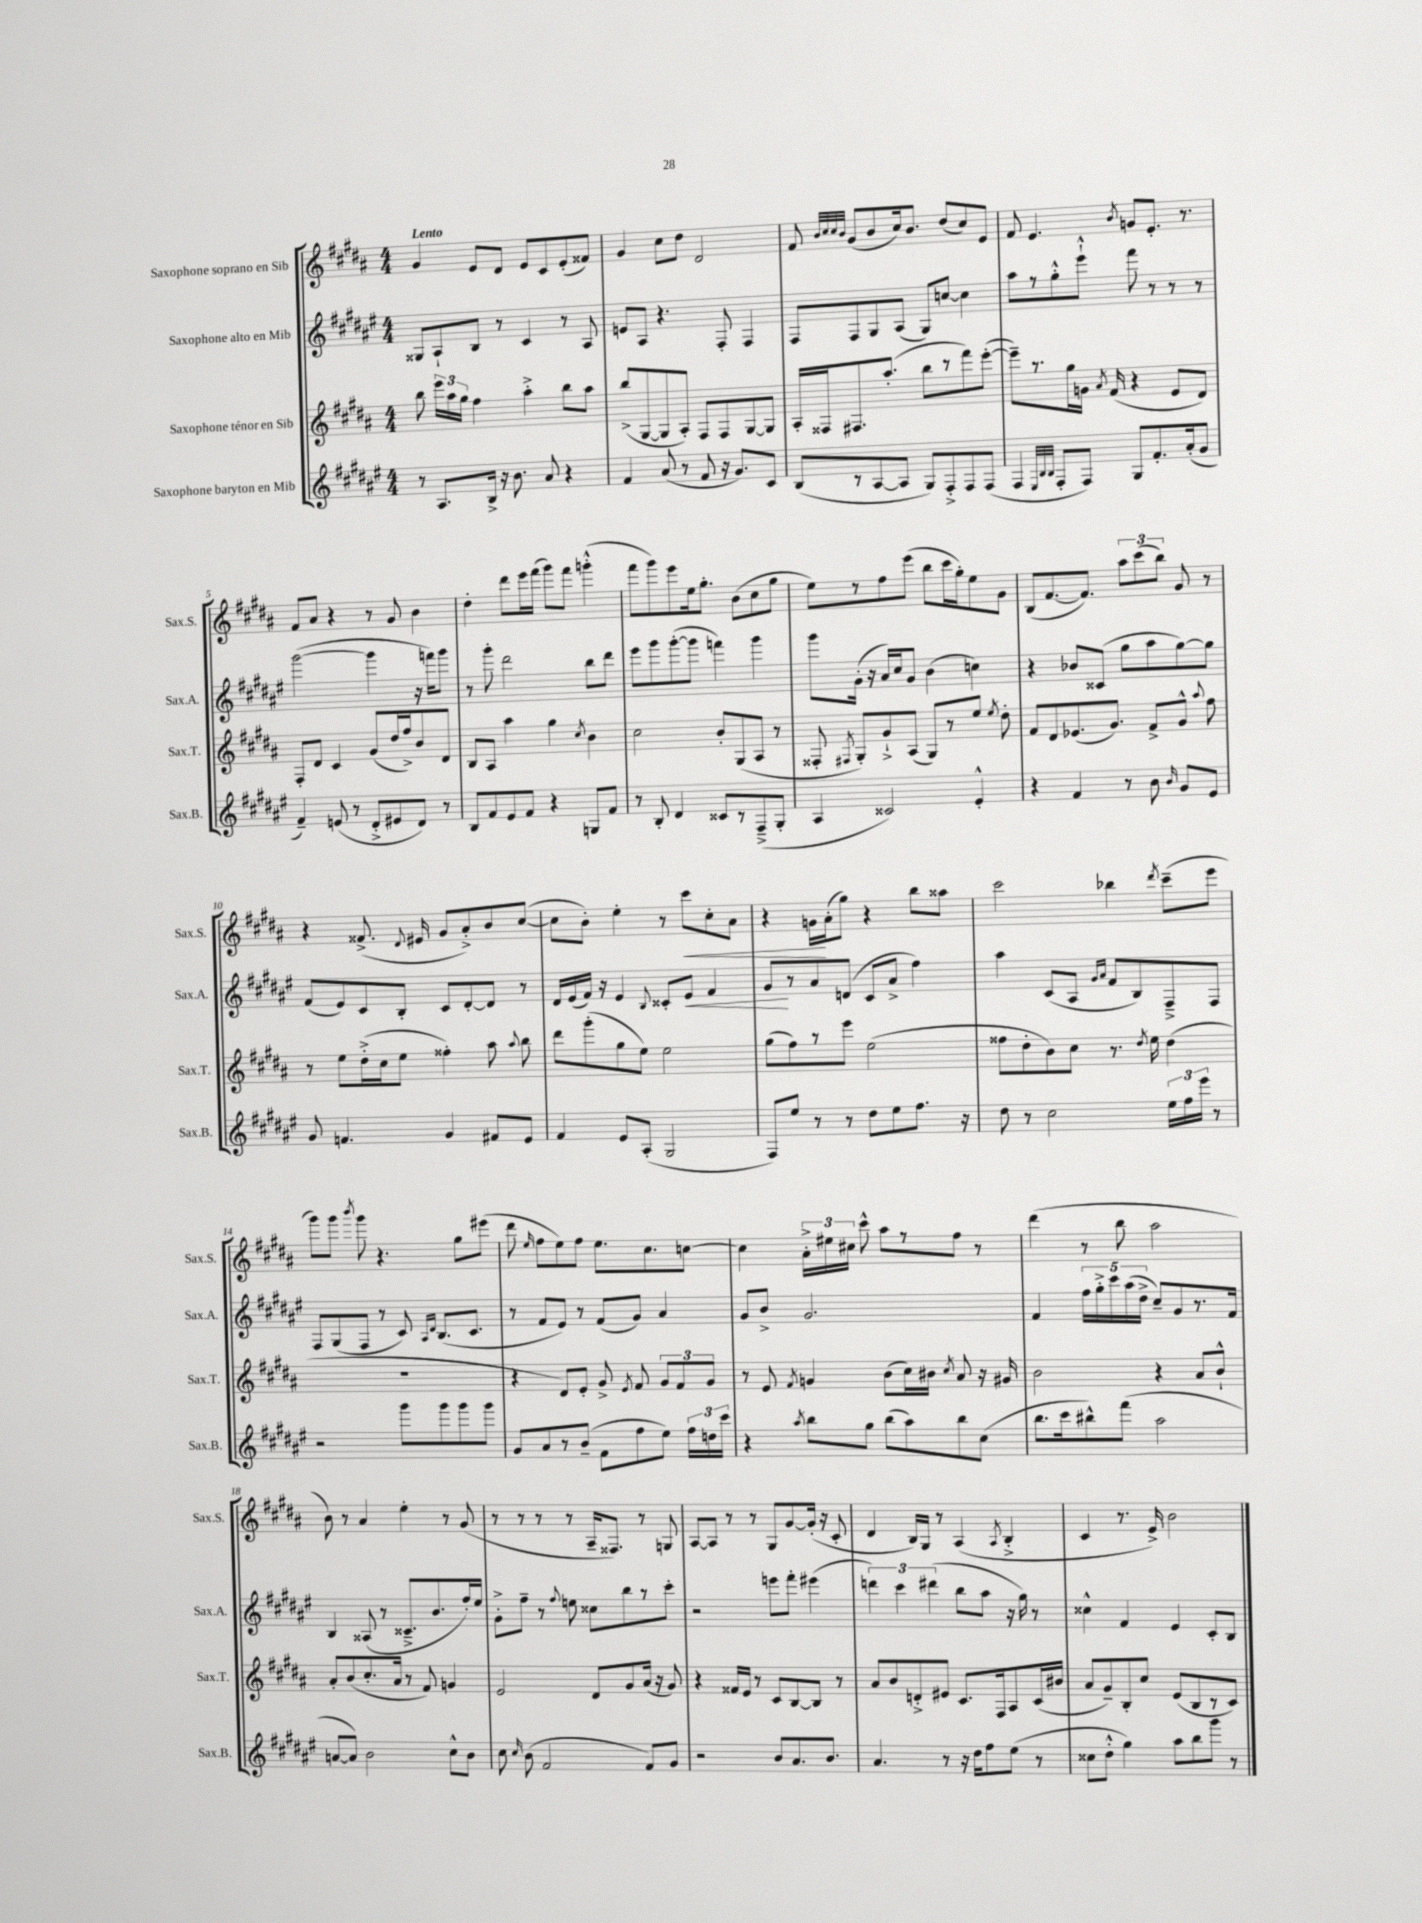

**kern	**kern	**kern	**kern
*staff4	*staff3	*staff2	*staff1
*clefG2	*clefG2	*clefG2	*clefG2
*k[f#c#g#d#a#e#]	*k[f#c#g#d#a#]	*k[f#c#g#d#a#e#]	*k[f#c#g#d#a#]
*M4/4	*M4/4	*M4/4	*M4/4
8r	8bb	8G##	4g#
8.A#	24eee	8A#`	.
.	24aa#	.	.
.	24gg#	.	.
.	4ff#	8B	8e
16B^	.	.	.
16r	.	8r	8d#
8.b	.	.	.
.	4aa#'^	4c#	8e
8a#	.	.	8c#
4r	8bb	8r	(8e'
.	8aa#	8A#	8f##)
=	=	=	=
4f#	(8bb^	8e	4g#
.	[8G#	8A#	.
(8a#	8G#]	4.r	8cc#
8r	8A#')	.	8dd#
8f#	8F#	.	2d#
16r	8F#	8F#'	.
8.g#)	.	.	.
.	[8G#	4F#	.
8c#	8G#]	.	.
=	=	=	=
(8B	16A#'	8F#	8f#
.	16F##	.	.
.	.	.	32qqb
.	.	.	32qqcc#
.	.	.	32qqcc#
.	.	.	32qqb
8r	8.F#	8F#	(8g#
[8A#	.	8G#	8b
.	(8.aa#'	.	.
8A#]	.	(8A#	16cc#)
.	.	.	8.b
8G#)	8bb	8G#)	.
8F#'^	8r	[8cc	(8dd#
8F#	8fff#)	4cc]	8cc#)
(8F#	([8eee'	.	8e
=	=	=	=
4F#	8eee~])	8aa#	8f#
.	8.r	8r	4.e
32qqE#	.	.	.
32qqB	.	.	.
32qqB	.	.	.
8F#'	.	8gg#'^^	.
.	16gg#	.	.
8F#)	16g	8eee#`^^	.
.	8qa#	.	.
.	(16f#	.	.
.	.	.	8qb
8G#	4r	8fff#	8g
8.f#'	.	8r	8.e'
.	8e	8r	.
(16a#'	.	.	8.r
8g#	8d#)	8r	.
=	=	=	=
4f#~)	8F#'	([2ggg#	8f#
.	8d#	.	8a#
(8e	4c#	.	4r
8r	.	.	.
8d#'^	(8g#	4ggg#]	8r
8e#	16dd#	.	8g#
.	16ff#^)	.	.
8d#)	8b	16r	4b
.	.	16fff)	.
8r	8d#	8ggg#	.
=	=	=	=
8B	8B	8r	4dd#'
8f#	8A#	8ggg#'	.
8e#	4aa#	2ddd#	8ddd#
8f#	.	.	16eee
.	.	.	(16fff#
4r	4gg#	.	8ggg#)
.	.	.	8fff#
.	8qcc#	.	.
8G	4b	8bb	(4ggg'^^
8f#	.	8ddd#	.
=	=	=	=
8r	2cc#	8eee#	8fff#
8B'	.	8ggg#	8ggg#)
4d#	.	([8ggg#'	8eee
.	.	8ggg#]	16ee
.	.	.	8.gg#'
8c##	8b'	4fff)	.
8r	(8G#	.	(8b
(8F#~^	8A#	4ggg#	8cc#
8G#'	8r	.	8gg#
=	=	=	=
4A#	8F##'	8ggg#	8ee)
.	8qF#	.	.
.	8G#')	(16g#'	8r
.	.	16r	.
2c##)	8g#`^	16a#)	8ff#
.	.	16cc#	.
.	(8A#	8g#	(8eee
.	8G#)	(4b	8bb
.	8r	.	16ccc#
.	.	.	16gg#')
4e#'^^	8ee	4cc)	8ee
.	8qee	.	.
.	8dd#'	.	8g#
=	=	=	=
4r	8f#	4r	(8B
.	8d#	.	[8.f#
4f#	(8.e-	8b-	.
.	.	.	8.f#])
.	.	(8c##	.
.	8.g#)	.	.
8r	.	8gg#	12aa#
.	.	.	(12ccc#
8b	8f#^	8aa#	.
.	.	.	12bb)
16qqb	.	.	.
8g#	8g#^^	[8gg#)	8g#
.	8qqaa#	.	.
8e#	8ff#	8gg#]	8r
=	=	=	=
8g#	8r	(8f#	4r
4.f	8ee	8e#)	.
.	(16dd#'^	8c#	(8.f##^
.	16cc#	.	.
.	8ee	8B'	.
.	.	.	8qqd#
.	.	.	16e#
4g#	4ff##')	8c#	8g#
.	.	[8d#'	8a#'^)
8f#	8aa#	8d#]	8b
.	8qqaa#	.	.
8e#	8bb	8r	([8cc#
=	=	=	=
4f#	8ddd#	16d#	8cc#]
.	.	(16e#	.
.	(8ggg#'	16f#)	8b')
.	.	16r	.
8e#	8gg#	4e#	4ee'
(8A#'	8ee)	.	.
.	.	8qqB	.
2G#	2ee	8c##'	8r
.	.	8e#	8ccc#
.	.	4f#	8cc#'
.	.	.	8a#
=	=	=	=
8F#)	(8gg#	8g#	4r
8ee#	8ff#)	8r	.
8r	8r	8a#	16g
.	.	.	(16a#'
8r	8eee	(8d	8gg#)
8dd#	(2ee	8c#	4r
8ee#	.	8a#^	.
8.ff#	.	4ff#)	8bb
.	.	.	8aa##
16r	.	.	.
=	=	=	=
8dd#	8ff##	4aa#	2ccc#
8r	8dd#'	.	.
2cc#	8b)	(8c#	.
.	8cc#	8A#	.
.	.	16qqg#	.
.	.	16qqa#	.
.	8.r	8f#	4bb-
.	.	8B)	.
.	8qdd#	.	.
.	16ee	.	.
.	.	.	8qddd#
24ee#	(4dd#	8F#~^	(8ccc#~
24ff#	.	.	.
24eee#	.	.	.
8r	.	8F#	8eee
=	=	=	=
2r	1r	8F#	8ggg#)
.	.	(8G#	8ggg#
.	.	.	8qbbb
.	.	8F#	8ggg#
.	.	8r	4.r
8ggg#	.	8c#)	.
.	.	16qqA#	.
.	.	16qqd#	.
8ggg#	.	(8.B	.
8ggg#	.	.	8gg#
.	.	8.c#	.
8ggg#	.	.	(8eee#
=	=	=	=
8g#	4r	8r	8ddd#
.	.	.	16qqee
8a#	.	8f#	8ff#
8r	8d#)	8e#)	8ee)
(8b~	8e'	8r	8ff#
8f#	8g#^	(8f#	8.ee
.	8qe	.	.
8ff#	8f#	8g#)	.
.	.	.	8.cc#
8ee#)	12g#	4a#	.
.	12f#	.	.
24ff#	.	.	[8cc
24dd	12g#	.	.
24ccc#	.	.	.
=	=	=	=
4r	8r	8g#	4cc]
.	8e	8b^	.
8qaa#	8qf#	.	.
8bb	4g	2.g#	24a#'^
.	.	.	24ee#
.	.	.	24cc#
8gg#	.	.	8ccc#^^
(8bb	(8b	.	8aa#
8aa#)	16cc#)	.	8r
.	16b#	.	.
.	8qcc#	.	.
8bb	8a#	.	8ff#
(8cc#	16r	.	8r
.	16g#	.	.
=	=	=	=
8.bb	2b	4f#	(4ddd#
16ccc#	.	.	.
8bb#^^)	.	20ff#	8r
.	.	20gg#'^	.
.	.	20ccc#	.
(8fff#	.	.	8bb
.	.	(20aa#	.
.	.	20dd#^	.
2aa#	4r	8cc#~)	2aa#
.	.	8g#	.
.	8a#	8.r	.
.	8b`^^	.	.
.	.	16f#	.
=	=	=	=
[8a	8a#'	4B	8b)
8a])	(8b	.	8r
2b	8.cc#'	(8A##	4a#
.	.	8r	.
.	16a#	.	.
.	8r	8.c##~^	4ee'
.	8f#)	.	.
.	.	8.b	.
8cc#^^	4g	.	8r
8b	.	16ff#')	(8g#
.	.	16ee#	.
=	=	=	=
8cc#	2e	8g#'^	8r
16qqcc#	.	.	.
(8b	.	8ff#~	8r
2f#	.	8r	8r
.	.	8qqff#	.
.	.	8ee	8r
.	8d#	8cc##	16A#~
.	.	.	8.F##)
.	8g#	8bb	.
8f#)	(16a#	8r	8r
.	16r	.	.
8g#	8g#)	8ccc#'	8G
=	=	=	=
2r	4r	2r	[8A#
.	.	.	8A#]
.	16f##	.	8r
.	16e	.	.
.	8r	.	8r
8b	8c#	8eee	8G#
8.a#	[8B	8fff#'	[8g#
.	8B]	(4eee#	(16g#']
8.b	.	.	16r
.	8r	.	8c#'
=	=	=	=
4.a#	8a#	6ddd)	4d#
.	8b	.	.
.	.	6ccc#	.
.	8d'^	.	16B)
.	.	.	16G#
.	.	(6ddd#	.
8r	8e#	.	8r
16r	8.c#	8bb	(4A#
16dd#	.	.	.
8ff#	.	8aa#	.
.	16F#	.	.
.	.	.	8qA#
(8ee#	8A#	16r	4B'^
.	.	16gg#)	.
8r	(16c#	8r	.
.	16b#	.	.
=	=	=	=
8cc##	8a#	4cc##^^	4c#
8dd#'^^	8g#~)	.	.
4gg#)	8B'	4f#	8.r
.	8cc#	.	.
.	.	.	16e^)
8aa#	(8e	4e#	2b
8bb	8B	.	.
8ggg#	8r	8c#'	.
8r	8c#)	8B	.
==	==	==	==
*-	*-	*-	*-
